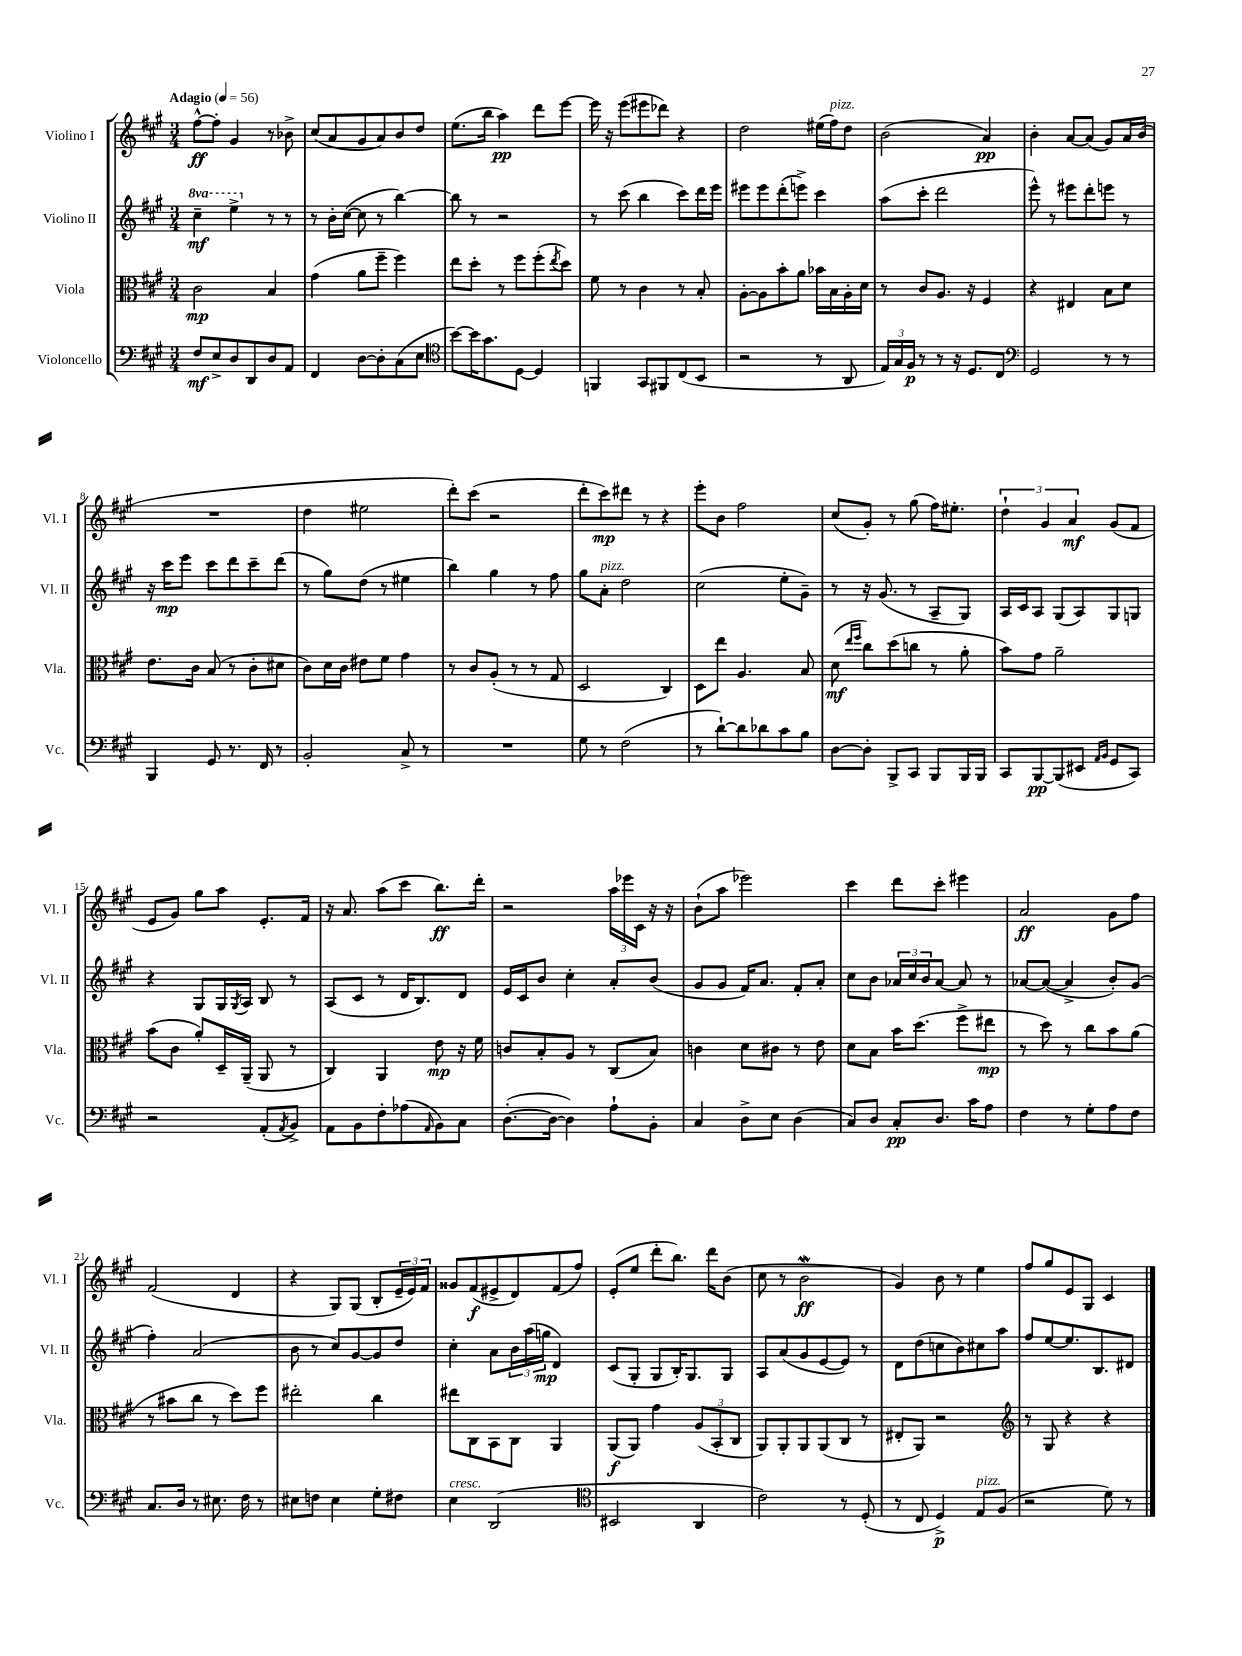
<<
\new StaffGroup <<
\new Staff = "s0" \with { instrumentName = "Violino I" shortInstrumentName = "Vl. I" } {
    \clef treble \key a \major \numericTimeSignature \time 3/4 \tempo "Adagio" 4 = 56
    fis''8~-^\ff fis''8-. gis'4 r8 bes'8-> |
    cis''8( a'8 gis'8 a'8) b'8 d''8 |
    e''8.( b''16 a''4\pp) d'''8 e'''8~ |
    e'''16 r16 e'''8( eis'''8 des'''8) r4 |
    d''2 eis''16( fis''16^\markup { \italic "pizz." }) d''8 |
    b'2( a'4\pp) |
    b'4-. a'8~ a'8( gis'8) a'16 b'16( |
    R2. |
    d''4 eis''2 |
    d'''8-.) cis'''8( r2 |
    d'''8-. cis'''8\mp) dis'''8 r8 r4 |
    e'''8-. b'8 fis''2 |
    cis''8( gis'8-.) r8 gis''8( fis''16) eis''8.-. |
    \tuplet 3/2 { d''4-! gis'4 a'4\mf } gis'8( fis'8 |
    e'8 gis'8) gis''8 a''8 e'8.-. fis'16 |
    r16 a'8. a''8( cis'''8 b''8.\ff) d'''16-. |
    r2 \tuplet 3/2 { a''16 ees'''16 cis'16 } r16 r16 |
    b'8-!( a''8 ees'''2) |
    cis'''4 d'''8 cis'''8-. eis'''4 |
    a'2\ff gis'8 fis''8 |
    fis'2( d'4 |
    r4 gis8) gis8( b8-. \tuplet 3/2 { e'16-- e'16) fis'16 } |
    gisis'8 fis'8\f( eis'8-> d'8) fis'8( fis''8) |
    e'8-.( e''8 d'''8-. b''8.) d'''16 b'8( |
    cis''8 r8 b'2\mordent\ff |
    gis'4) b'8 r8 e''4 |
    fis''8 gis''8 e'8 gis8 cis'4 \bar "|." |
}
\new Staff = "s1" \with { instrumentName = "Violino II" shortInstrumentName = "Vl. II" } {
    \clef treble \key a \major \numericTimeSignature \time 3/4 \set Staff.ottavationMarkups = #ottavation-simple-ordinals
    \ottava #1 cis'''4--\mf e'''4-> \ottava #0 r8 r8 |
    r8 b'16-. cis''16~( cis''8 r8 b''4~) |
    b''8 r8 r2 |
    r8 cis'''8( b''4 cis'''8) d'''16 e'''16 |
    eis'''8 eis'''8 d'''8-.( e'''8->) cis'''4 |
    a''8( cis'''8-. d'''2 |
    e'''8-^) r8 eis'''8 d'''8-. e'''8 r8 |
    r16 cis'''16\mp e'''8 cis'''8 d'''8 cis'''8-- d'''8( |
    r8 gis''8) d''8( r8 eis''4 |
    b''4) gis''4 r8 fis''8 |
    gis''8 a'8-.^\markup { \italic "pizz." } d''2 |
    cis''2( e''8-. gis'8--) |
    r8 r16 gis'8.( r8 a8-- gis8) |
    a16 cis'16 a8 gis8( a8) gis8 g8 |
    r4 gis8 gis16 \acciaccatura { gis8 } a16 b8 r8 |
    a8( cis'8 r8 d'16 b8.) d'8 |
    e'16 cis'16 b'8 cis''4-. a'8-. b'8( |
    gis'8 gis'8 fis'16) a'8. fis'8-. a'8-. |
    cis''8 b'8 \tuplet 3/2 { aes'16 cis''16 b'16 } aes'8~ aes'8 r8 |
    aes'8~ aes'8~( aes'4-> b'8-.) gis'8( |
    fis''4-.) a'2( |
    b'8 r8 cis''8) gis'8~ gis'8 d''8 |
    cis''4-. a'8 \tuplet 3/2 { b'16 a''16( g''16\mp } d'4) |
    cis'8( gis8-. gis8 b16-.) gis8. gis8 |
    a8 a'8( gis'8 e'8~ e'8) r8 |
    d'8 d''8( c''8 b'8) cis''8 a''8 |
    fis''8 e''8~ e''8. b8. dis'8 \bar "|." |
}
\new Staff = "s2" \with { instrumentName = "Viola" shortInstrumentName = "Vla." } {
    \clef alto \key a \major \numericTimeSignature \time 3/4
    cis'2\mp b4 |
    gis'4( a'8 fis''8-- fis''4) |
    e''8 d''8-. r8 fis''8 fis''8-.( \acciaccatura { e''8 } d''8) |
    fis'8 r8 cis'4 r8 b8-. |
    a8~-. a8 b'8-. a'8 bes'16 b16 a16-. d'16 |
    r8 cis'8 a8. r16 fis4 |
    r4 eis4 b8 d'8 |
    e'8. cis'16 b8( r8 cis'8-. dis'8 |
    cis'8) d'16 cis'16 eis'8 fis'8 gis'4 |
    r8 cis'8 a8-.( r8 r8 gis8 |
    d2 cis4) |
    d8 e''8 a4. b8 |
    d'8\mf( \grace { e''16 fis''16 } cis''8) d''8( c''8 r8 a'8-. |
    b'8) gis'8 a'2-- |
    b'8( cis'8 a'8-.) d16-- a,16--( a,8 r8 |
    cis4) a,4 e'8\mp r16 fis'16 |
    c'8 b8-. a8 r8 cis8( b8) |
    c'4 d'8 cis'8 r8 e'8 |
    d'8 b8 b'16 d''8.( fis''8-> eis''8\mp |
    r8 d''8) r8 cis''8 b'8 a'8( |
    r8 bis'8 cis''8 r8 d''8) fis''8 |
    eis''2-. cis''4 |
    eis''8 cis8 b,8 cis8 a,4 |
    a,8\f( a,8) gis'4 \tuplet 3/2 { a8( b,8-. cis8 } |
    a,8) a,8-. a,8 a,8( cis8 r8 |
    eis8-. a,8) r2 |
    \clef treble r8 gis8 r4 r4 \bar "|." |
}
\new Staff = "s3" \with { instrumentName = "Violoncello" shortInstrumentName = "Vc." } {
    \clef bass \key a \major \numericTimeSignature \time 3/4
    fis8\mf e8-> d8 d,8 d8 a,8 |
    fis,4 d8~ d8-. cis8( e8 |
    \clef tenor b'8~) b'16 gis'8. d8~ d4 |
    f,4 gis,8 fis,8 cis8( b,8 |
    r2 r8 a,8 |
    \tuplet 3/2 { e16) gis16 fis16\p } r8 r8 r16 d8. cis8 |
    \clef bass gis,2 r8 r8 |
    b,,4 gis,8 r8. fis,16 r8 |
    b,2-. cis8-> r8 |
    R2. |
    gis8 r8 fis2( |
    r8 d'8~-!) d'8 des'8 cis'8 b8 |
    d8~ d8-. b,,8-> cis,8 b,,8 b,,16 b,,16 |
    cis,8 b,,8~\pp b,,8( eis,8 \grace { a,16 b,16 } gis,8 cis,8) |
    r2 a,8-.( \acciaccatura { a,8 } b,8->) |
    a,8 b,8 fis8-. aes8( \grace { a,16 } b,8) cis8 |
    d8.~-.( d16~ d4) a8-! b,8-. |
    cis4 d8-> e8 d4( |
    cis8) d8 cis8-.\pp d8. cis'16 a8 |
    fis4 r8 gis8-. a8 fis8 |
    cis8. d16 r8 eis8. fis16 r8 |
    eis8 f8 eis4 gis8-. fis8 |
    e4^\markup { \italic "cresc." } d,2( |
    \clef tenor bis,2 a,4 |
    cis'2) r8 d8-.( |
    r8 cis8 d4->\p) e8^\markup { \italic "pizz." } fis8( |
    r2 d'8) r8 \bar "|." |
}
>>
>>
